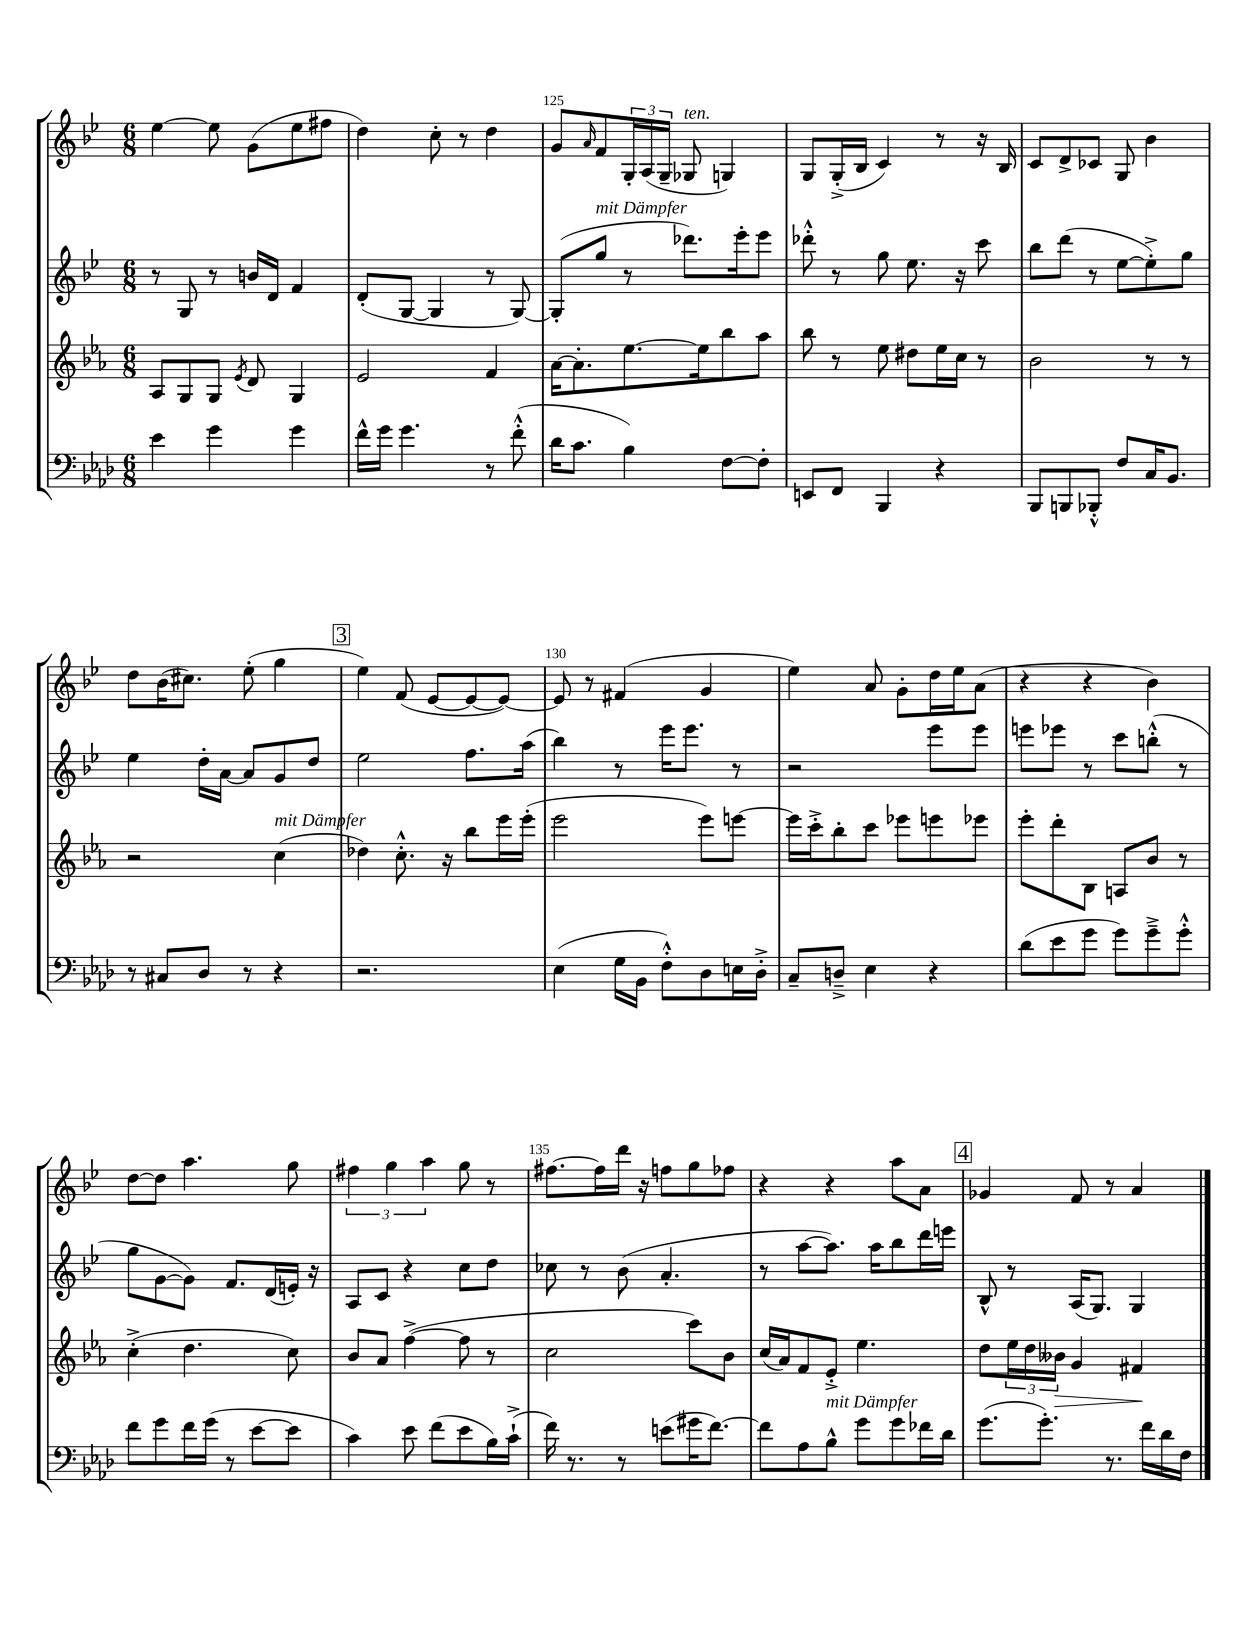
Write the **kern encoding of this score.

**kern	**kern	**dynam	**kern	**kern
*part4	*part3	*part3	*part2	*part1
*staff4	*staff3	*staff3	*staff2	*staff1
*clefF4	*clefG2	*	*clefG2	*clefG2
*k[b-e-a-d-]	*k[b-e-a-]	*	*k[b-e-]	*k[b-e-]
*M6/8	*M6/8	*	*M6/8	*M6/8
=123	=123	=123	=123	=123
4e-\	8A-/L	.	8r	[4ee-\
.	8G/	.	8G/	.
4g\	8G/J	.	8r	8ee-\]
.	8qe-/	.	.	.
.	8d/	.	16bn/LL	(8g\L
.	.	.	16d/JJ	.
4g\	4G/	.	4f/	8ee-\
.	.	.	.	8ff#X\J
=124	=124	=124	=124	=124
16f^^\LL	2e-/	.	(8d'/L	4dd\)
16g\JJ	.	.	.	.
4.g\	.	.	[8G/J	.
.	.	.	4G/]	8cc'\
.	.	.	.	8r
8r	4f/	.	8r	4dd\
(8f'^^\	.	.	[8G/)	.
=125	=125	=125	=125	=125
16d-\KL	[16a-\KL	.	(8G'/L]	8g/L
8.c\J	8.a-'\]	.	.	.
.	.	.	.	16qqa/
!	!	!	!LO:TX:a:i:t=mit Dämpfer	!
.	.	.	8gg/J	8f/
4B-\)	[8.ee-\	.	8r	24G'/L
.	.	.	.	(24A/
.	.	.	.	24G~/JJ
!	!	!	!	!LO:TX:a:i:t=ten.
.	.	.	8.ddd-X\L)	8G-X/
.	16ee-\k]	.	.	.
[8F\L	8bb-\	.	.	4Gn/)
.	.	.	16eee-'\k	.
8F'\J]	8aa-\J	.	8eee-\J	.
=126	=126	=126	=126	=126
8EEn/L	8bb-\	.	8ddd-X'^^\	8G/L
8FF/J	8r	.	8r	(16G'^/L
.	.	.	.	16B-/JJ
4BBB-/	8ee-\	.	8gg\	4c/)
.	8dd#X\L	.	8.ee-\	.
4r	16ee-\L	.	.	8r
.	16cc\JJ	.	16r	.
.	8r	.	8ccc\	16r
.	.	.	.	16B-/
=127	=127	=127	=127	=127
8BBB-/L	2b-\	.	8bb-\L	8c/L
8BBBn/	.	.	(8ddd\J	8d^/
8BBB-X'^^/J	.	.	8r	8c-X/J
8F/L	.	.	[8ee-\L	8G/
16C/K	8r	.	8ee-'^\])	4b-\
8.BB-/J	.	.	.	.
.	8r	.	8gg\J	.
!!LO:LB:g=z
=128	=128	=128	=128	=128
8r	2r	.	4ee-\	8dd\L
8C#X/L	.	.	.	(16b-\K
.	.	.	.	8.cc#X\J)
8D-/J	.	.	16dd'\LL	.
.	.	.	[16a\JJ	.
8r	.	.	8a/L]	(8ee-'\
!	!LO:TX:a:i:t=mit Dämpfer	!	!	!
4r	(4cc\	.	8g/	4gg\
.	.	.	8dd/J	.
!!LO:REH:place=s1:t=3
=129	=129	=129	=129	=129
2.r	4dd-X\)	.	2ee-\	4ee-\)
.	8.cc'^^\	.	.	(8f/
.	.	.	.	[8e-/L
.	16r	.	.	.
.	8bb-\L	.	8.ff\L	8e-/_
.	16eee-\L	.	.	8e-/J_)
.	(16eee-'\JJ	.	(16aa\Jk	.
=130	=130	=130	=130	=130
(4E-\	2eee-\	.	4bb-\)	8e-/]
.	.	.	.	8r
16G\LL	.	.	8r	(4f#X/
16BB-\JJ	.	.	.	.
8F'^^\L)	.	.	16eee-\KL	.
.	.	.	8.eee-\J	.
8D-\	8eee-\L)	.	.	4g/
16En\L	[8eeen\J	.	8r	.
16D-'^\JJ	.	.	.	.
=131	=131	=131	=131	=131
8C~/L	16eee\LL]	.	2r	4ee-\)
.	16ccc'^\J	.	.	.
8Dn~^/J	8bb-'\	.	.	.
4E-\	8ccc\J	.	.	8a/
.	8eee-X\L	.	.	8g'\L
4r	8eeen\	.	8eee-\L	16dd\L
.	.	.	.	16ee-\J
.	8eee-X\J	.	8eee-\J	(8a\J
=132	=132	=132	=132	=132
(8d-\L	8eee-'\L	.	8eeen\L	4r
8e-\	8ddd'\	.	8eee-X\J	.
8g\J	8B-\J	.	8r	4r
8g\L)	8An/L	.	8ccc\L	.
8g~^\	8b-/J	.	(8bbn'^^\J	4b-\)
8g'^^\J	8r	.	8r	.
!!LO:LB:g=z
=133	=133	=133	=133	=133
8f\L	(4cc'^\	.	8gg\L	[8dd\L
8g\	.	.	[8g\	8dd\J]
16f\L	4.dd\	.	8g\J])	4.aa\
(16g\JJ	.	.	.	.
8r	.	.	8.f/L	.
[8e-\L	.	.	.	.
.	.	.	(16d/L	.
8e-\J]	8cc\)	.	16en'/JJ)	8gg\
.	.	.	16r	.
=134	=134	=134	=134	=134
4c\)	8b-/L	.	8A/L	6ff#X\
.	8a-/J	.	8c/J	.
.	.	.	.	6gg\
8e-\	([4ff^\	.	4r	.
.	.	.	.	6aa\
(8f\L	.	.	.	.
8e-\	8ff\]	.	8cc\L	8gg\
16B-\L)	8r	.	8dd\J	8r
(16c`^\JJ	.	.	.	.
=135	=135	=135	=135	=135
16f\)	2cc\	.	8cc-X\	[8.ff#X\L
8.r	.	.	.	.
.	.	.	8r	.
.	.	.	.	16ff#\L]
8r	.	.	(8b-\	16ddd\JJ
.	.	.	.	16r
(8en\L	.	.	4.a'/	8ffn\L
16g#X\K	8ccc\L)	.	.	8gg\
[8.f\J)	.	.	.	.
.	8b-\J	.	.	8ff-X\J
=136	=136	=136	=136	=136
8f\L]	(16cc/LL	.	8r	4r
.	16a-/J)	.	.	.
8A-\	8f/	.	[8aa\L	.
!LO:TX:a:i:t=mit Dämpfer	!	!	!	!
8B-^^\J	8e-'^/J	.	8.aa\J])	4r
8g\L	4.ee-\	.	.	.
.	.	.	16aa\KL	.
8g\	.	.	8bb-\	8aa\L
16f-X\L	.	.	16ddd\L	8a\J
16d-\JJ	.	.	16eeen\JJ	.
!!LO:REH:place=s1:t=4
=137	=137	=137	=137	=137
(8.g\L	8dd\L	.	8B-^^/	4g-X/
.	24ee-\L	.	8r	.
.	24dd\	.	.	.
8.g'\J)	.	.	.	.
!	!	!LO:HP:b	!	!
.	24b--X\JJ	>	.	.
.	4g/	.	(16A/KL	8f/
.	.	.	8.G/J)	.
8.r	.	.	.	8r
.	4f#X/	.	4G/	4a/
16f\LL	.	.	.	.
16d-\	.	.	.	.
16F\JJ	.	.	.	.
.	.	]	.	.
==	==	==	==	==
*-	*-	*-	*-	*-
